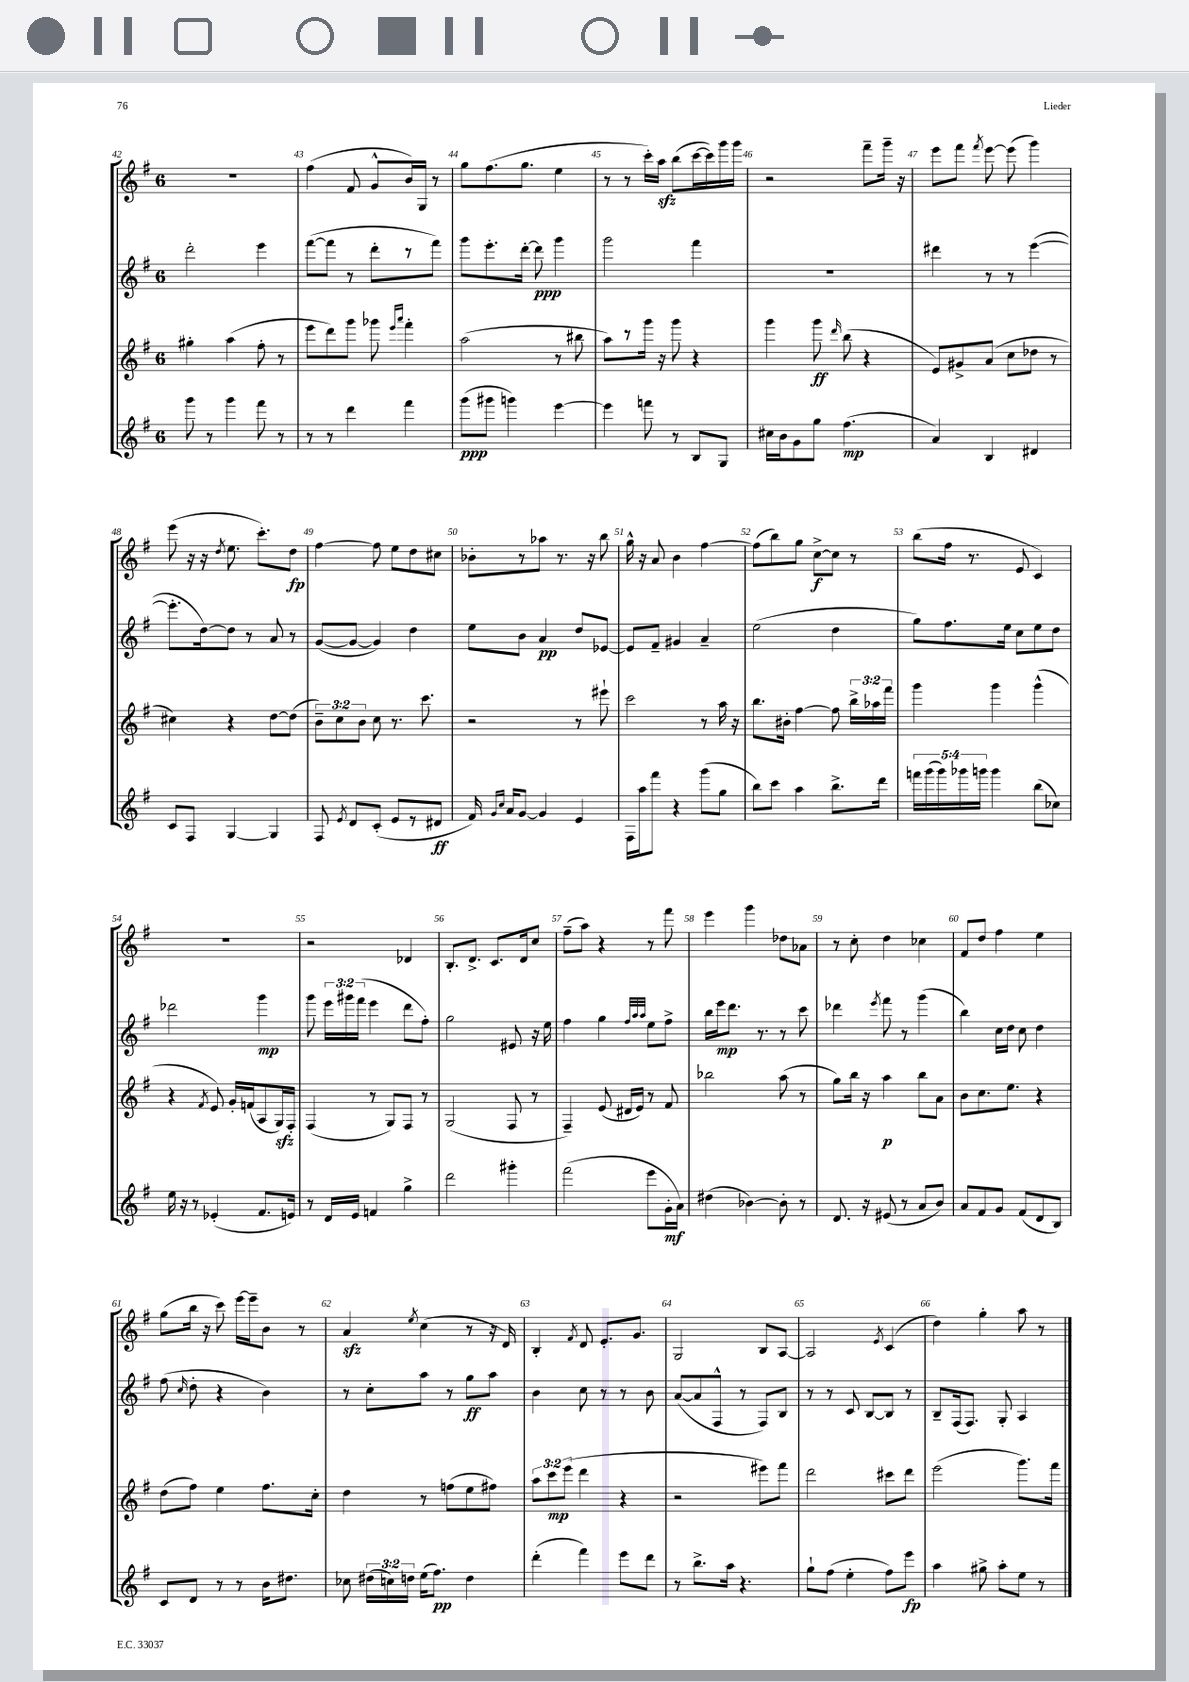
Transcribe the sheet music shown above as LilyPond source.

<<
\new StaffGroup <<
\new Staff = "s0" {
    \clef treble \key g \major \once \override Staff.TimeSignature.style = #'single-digit \time 6/8
    \autoBeamOff R2. |
    fis''4( fis'8 g'8[-^ b'16) g16] r8 |
    g''8[ fis''8.( g''8.] e''4 |
    r8 r8 c'''16[-.) a''16]\sfz b''8[( c'''16~ c'''16) g'''16 g'''16] |
    r2 fis'''8[-- g'''16]-- r16 |
    e'''8[ fis'''8] \acciaccatura { fis'''8 } e'''8~ e'''8( g'''4) |
    e'''8( r16 r16 \acciaccatura { d''8 } e''8. c'''8.[-.) d''8]\fp |
    fis''4~ fis''8 e''8[ d''8 cis''8] |
    bes'8[-. r8 aes''8] r8. r16 b''8 |
    g''16-^ r16 a'8 b'4 fis''4~ |
    fis''8[( b''8) g''8] c''8[~->\f c''8] r8 |
    b''8[( fis''16] r8. e'8 c'4) |
    R2. |
    r2 des'4 |
    b8.[-. d'8.]-> c'8.[ d'16 c''8] |
    fis''8[--( a''8]) r4 r8 fis'''8 |
    e'''4 g'''4 des''8[ aes'8] |
    r8 c''8-. d''4 ces''4 |
    fis'8[ d''8] fis''4 e''4 |
    g''8[( b''16] r16 c'''8) e'''16[~ e'''16-- b'8] r8 |
    a'4\sfz \acciaccatura { e''8 } c''4( r8 r16 d'16) |
    b4-. \acciaccatura { fis'8 } d'8 e'8.[-. g'8.] |
    g2 b8[ a8]~ |
    a2 \acciaccatura { e'8 } c'4( |
    d''4) g''4-. a''8 r8 \bar "|." |
}
\new Staff = "s1" {
    \clef treble \key g \major \once \override Staff.TimeSignature.style = #'single-digit \time 6/8 \override Staff.TupletNumber.text = #tuplet-number::calc-fraction-text
    \autoBeamOff d'''2-. e'''4 |
    fis'''8[~( fis'''8] r8 d'''8[-. r8 fis'''8]) |
    g'''8[ e'''8.-. d'''16]~-. d'''8\ppp g'''4 |
    g'''2 fis'''4 |
    R2. |
    dis'''4 r8 r8 e'''4~( |
    e'''8.[-. d''16~) d''8] r8 a'8 r8 |
    g'8[~( g'8]~ g'4) d''4 |
    e''8[ b'8] a'4\pp d''8[ ees'8]~ |
    ees'8[ fis'8]-- gis'4 a'4-- |
    e''2( d''4 |
    g''8[) fis''8. e''16] c''8[ e''8 d''8] |
    des'''2 g'''4\mp |
    g'''8 \tuplet 3/2 { e'''16[ gis'''16 fis'''16]( } e'''4 d'''8[ fis''8]-.) |
    g''2 eis'8 r16 e''16 |
    fis''4 g''4 \grace { fis''32[ a''32 a''32] } e''8[ fis''8]-> |
    b''16[ e'''16\mp d'''8.] r8. r8 c'''8 |
    des'''4 \acciaccatura { e'''8 } fis'''8 r8 g'''4( |
    b''4) c''16[ d''16] c''8 d''4 |
    fis''8( \grace { c''16 } d''8-. r4 b'4) |
    r8 c''8[-. a''8] r8 g''8[\ff a''8] |
    b'4 c''8 r8 r8 b'8 |
    a'8[~( a'8 fis8]-^ r8 fis8[) b8] |
    r8 r8 c'8 b8[~ b8] r8 |
    b8[-- fis16( fis8.]) g8-. a4 \bar "|." |
}
\new Staff = "s2" {
    \clef treble \key g \major \once \override Staff.TimeSignature.style = #'single-digit \time 6/8 \override Staff.TupletNumber.text = #tuplet-number::calc-fraction-text
    \autoBeamOff gis''4-. a''4( fis''8-. r8 |
    e'''8[ d'''8) g'''8] ges'''8 \grace { e'''16[ a'''16] } fis'''4-. |
    a''2( r8 bis''8 |
    a''8[) r8 g'''16] r16 g'''8 r4 |
    g'''4 g'''8\ff \grace { d'''16 } b''8( r4 |
    e'8[) gis'8-> a'8]( c''8[ des''8] r8 |
    cis''4) r4 d''8[~ d''8]( |
    \tuplet 3/2 { b'8[--) c''8 b'8] } c''8 r8. c'''8. |
    r2 r8 eis'''8-! |
    c'''2 r8 a''16 r16 |
    b''8.[ bis'16]-. fis''4~ fis''8 \tuplet 3/2 { b''16[-> aes''16 fis'''16] } |
    g'''4 g'''4 g'''4-^( |
    r4 \acciaccatura { fis'8 } e'8) g'16[-. f'16( a8 g16\sfz) fis16]-. |
    fis4( r8 g8[) fis8] r8 |
    g2( fis8 r8 |
    fis4--) e'8( dis'16[ e'16]) r8 fis'8 |
    bes''2 a''8( r8 |
    g''8[) b''16] r16 a''4\p b''8[ a'8] |
    b'8[ c''8. e''8.] r4 |
    d''8[( fis''8]) e''4 fis''8.[ c''16]-. |
    d''4 r8 f''8[( e''8 fis''8]) |
    \tuplet 3/2 { a''8[ c'''8\mp e'''8]( } d'''4 r4 |
    r2 eis'''8[) fis'''8] |
    d'''2 cis'''8[ d'''8] |
    e'''2( g'''8.[) fis'''16] \bar "|." |
}
\new Staff = "s3" {
    \clef treble \key g \major \once \override Staff.TimeSignature.style = #'single-digit \time 6/8 \override Staff.TupletNumber.text = #tuplet-number::calc-fraction-text
    \autoBeamOff g'''8 r8 g'''4 fis'''8 r8 |
    r8 r8 d'''4 fis'''4 |
    g'''8[\ppp( gis'''8] g'''4) e'''4~ |
    e'''4 f'''8 r8 b8[ g8] |
    cis''16[ b'16 g'8 g''8] fis''4.\mp( |
    a'4) b4 dis'4 |
    c'8[ fis8] g4~ g4 |
    fis8 \acciaccatura { e'8 } d'8[ c'8]-.( e'8[ r8 dis'8]\ff |
    fis'16) \grace { g'16[ c''16] } a'16[ g'8]~ g'4 e'4 |
    fis16[ a''16 fis'''8] r4 g'''8[( g''8] |
    b''8[) c'''8] a''4 b''8.[-> d'''16] |
    \tuplet 5/4 { f'''16[ g'''16( g'''16) ges'''16 g'''16] } g'''4 b''8[( ces''8]) |
    e''16 r16 r8 ees'4-.( fis'8.[ e'16]) |
    r8 d'16[ e'16] f'4 g''4-> |
    d'''2 gis'''4-. |
    fis'''2( e'''8[ g'16-.\mf a'16]) |
    dis''4( bes'4~) bes'8-. r8 |
    d'8. r16 eis'8( r8 a'8[ b'8]) |
    a'8[ fis'8 g'8] fis'8[( d'8 b8]) |
    c'8[ d'8] r8 r8 b'16[ dis''8.] |
    ces''8 \tuplet 3/2 { dis''16[( c''16) d''16] } e''16[( fis''8.]\pp) d''4 |
    d'''4-.( fis'''4) e'''8[ d'''8] |
    r8 b''8.[-> a''16] r4. |
    g''8[-! fis''8]( e''4-. fis''8[) e'''8]\fp |
    a''4 gis''8-> a''8[-. e''8] r8 \bar "|." |
}
>>
>>
\layout { \context { \Score currentBarNumber = #42 \override BarNumber.break-visibility = ##(#f #t #t) barNumberVisibility = #all-bar-numbers-visible } }
